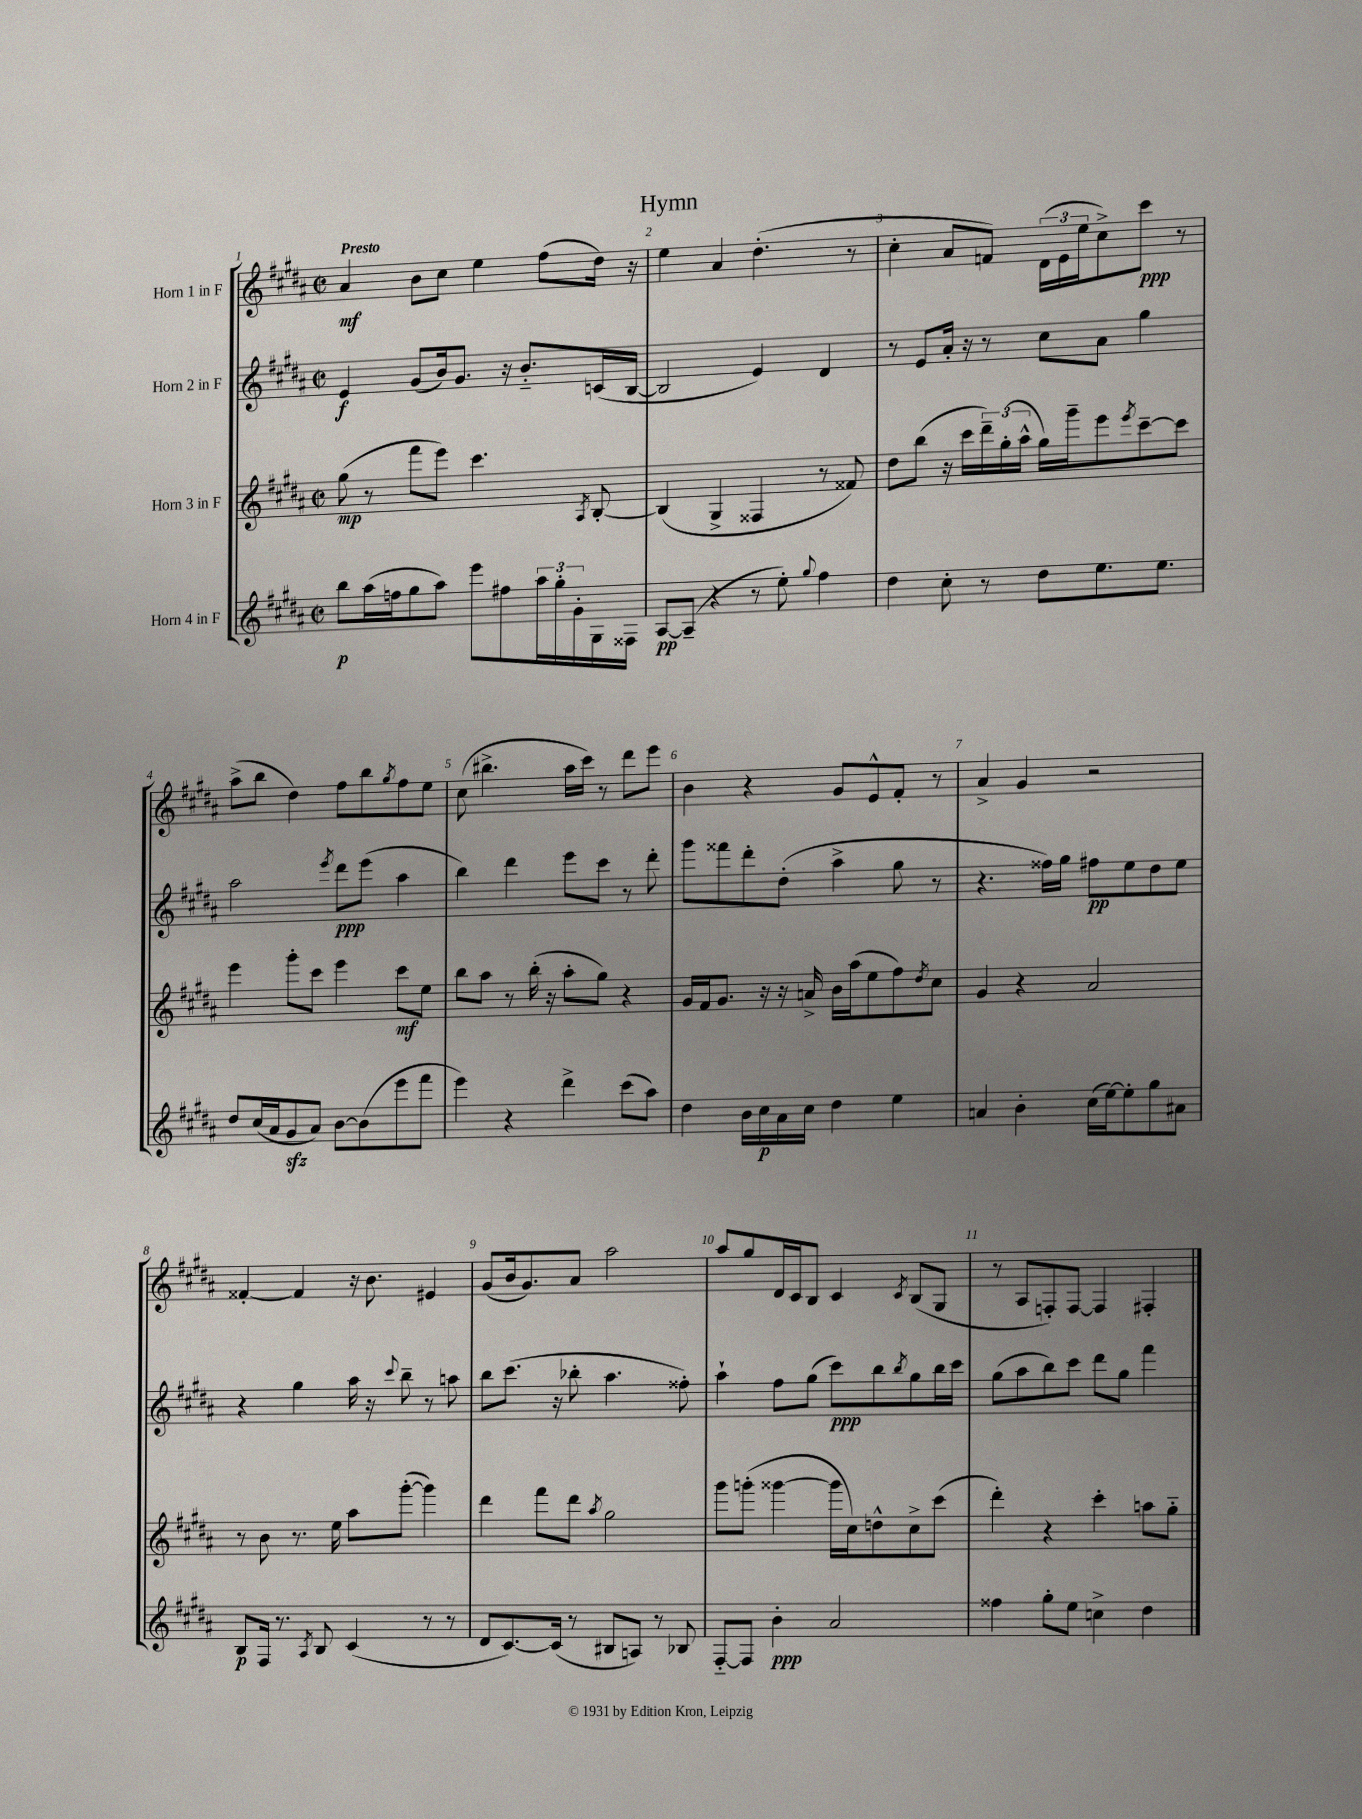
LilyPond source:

\header { title = "Hymn" }
<<
\new StaffGroup <<
\new Staff = "s0" \with { instrumentName = "Horn 1 in F" } {
    \clef treble \key b \major \defaultTimeSignature \time 2/2 \tempo "Presto"
    ais'4\mf b'8 cis''8 e''4 fis''8( dis''16) r16 |
    e''4 ais'4 dis''4.-.( r8 |
    cis''4-. ais'8 f'8) \tuplet 3/2 { dis'16( e'16 e''16 } cis''8->) cis'''8\ppp r8 |
    ais''8->( b''8 dis''4) fis''8 b''8 \acciaccatura { gis''8 } fis''8 e''8 |
    cis''8( bis''4.-> ais''16 cis'''16) r8 dis'''8 e'''8 |
    b'4 r4 gis'8 e'8-^ fis'8-. r8 |
    ais'4-> gis'4 r2 |
    fisis'4~-. fisis'4 r16 b'8. eis'4 |
    gis'8( b'16 gis'8.) ais'8 ais''2 |
    ais''8 gis''8 dis'16 cis'16 b8 cis'4 \acciaccatura { cis'8 } b8( gis8 |
    r8 ais8 f8-.) f8~ f4 fis4-. \bar "|." |
}
\new Staff = "s1" \with { instrumentName = "Horn 2 in F" } {
    \clef treble \key b \major \defaultTimeSignature \time 2/2
    e'4\f gis'8( b'16) gis'8. r16 b'8.-_ c'16( b16~ |
    b2 e'4) dis'4 |
    r8 e'8 ais'16-. r16 r8 cis''8 ais'8 gis''4 |
    ais''2 \acciaccatura { e'''8 } dis'''8\ppp e'''8( ais''4 |
    b''4) dis'''4 e'''8 cis'''8 r8 dis'''8-. |
    gis'''8 fisis'''8 dis'''8-. dis''8-.( ais''4-> gis''8 r8 |
    r4. fisis''16) gis''16 fis''8\pp e''8 dis''8 e''8 |
    r4 gis''4 ais''16 r16 \appoggiatura { cis'''8 } b''8-- r8 a''8 |
    b''8 cis'''8.( r16 bes''8-. ais''4. fisis''8-.) |
    ais''4-! fis''8 gis''8( cis'''8\ppp) b''8 \acciaccatura { b''8 } gis''8 b''16 cis'''16 |
    gis''8( ais''8 b''8) cis'''8 dis'''8 gis''8 fis'''4 \bar "|." |
}
\new Staff = "s2" \with { instrumentName = "Horn 3 in F" } {
    \clef treble \key b \major \defaultTimeSignature \time 2/2
    gis''8\mp( r8 fis'''8 e'''8) cis'''4. \acciaccatura { ais8 } b8~-. |
    b4( gis4-> fisis4 r8 fisis'8) |
    dis''8 b''8( r16 cis'''16 \tuplet 3/2 { dis'''16--) gis''16-.( ais''16-^ } gis''16) gis'''16-- e'''8 \acciaccatura { e'''8 } cis'''8~-- cis'''8 |
    e'''4 gis'''8-. cis'''8 e'''4 cis'''8\mf e''8 |
    b''8 ais''8 r8 b''16-.( r16 ais''8-. gis''8) r4 |
    gis'16 fis'16 gis'8. r16 r16 a'16-> b'16 ais''16( e''8 fis''8) \acciaccatura { dis''8 } cis''8 |
    gis'4 r4 ais'2 |
    r8 b'8 r8. e''16 ais''8 gis'''8~-.( gis'''4) |
    dis'''4 fis'''8 dis'''8 \acciaccatura { ais''8 } gis''2 |
    gis'''8 g'''8-.( gisis'''4~ gisis'''16 cis''16) d''8-^ cis''8-> cis'''8( |
    dis'''4-.) r4 cis'''4-. a''8 gis''8-_ \bar "|." |
}
\new Staff = "s3" \with { instrumentName = "Horn 4 in F" } {
    \clef treble \key b \major \defaultTimeSignature \time 2/2
    b''8\p ais''16( f''16 gis''8 ais''8) e'''8 fis''8 \tuplet 3/2 { ais''16 gis''16-. gis'16-. } gis16 fisis16 |
    ais8~\pp ais8--( r4 r8 e''8-.) \appoggiatura { gis''8 } fis''4 |
    dis''4 cis''8-. r8 dis''8 e''8. e''8. |
    dis''8 cis''16( ais'16 gis'8\sfz ais'8) b'8~ b'8( e'''8 fis'''8 |
    e'''4) r4 dis'''4-> cis'''8( ais''8) |
    dis''4 b'16 cis''16\p ais'16 cis''16 dis''4 e''4 |
    a'4 b'4-. cis''16( e''16~) e''8-. gis''8 ais'8 |
    b8\p fis16 r8. \acciaccatura { ais8 } b8 cis'4( r8 r8 |
    dis'8 cis'8.~) cis'16( r8 bis8 a8) r8 bes8 |
    fis8~-_ fis8 b'4-.\ppp ais'2 |
    fisis''4 gis''8-. e''8 c''4-> dis''4 \bar "|." |
}
>>
>>
\layout { \context { \Score \override BarNumber.break-visibility = ##(#f #t #t) barNumberVisibility = #all-bar-numbers-visible } }
